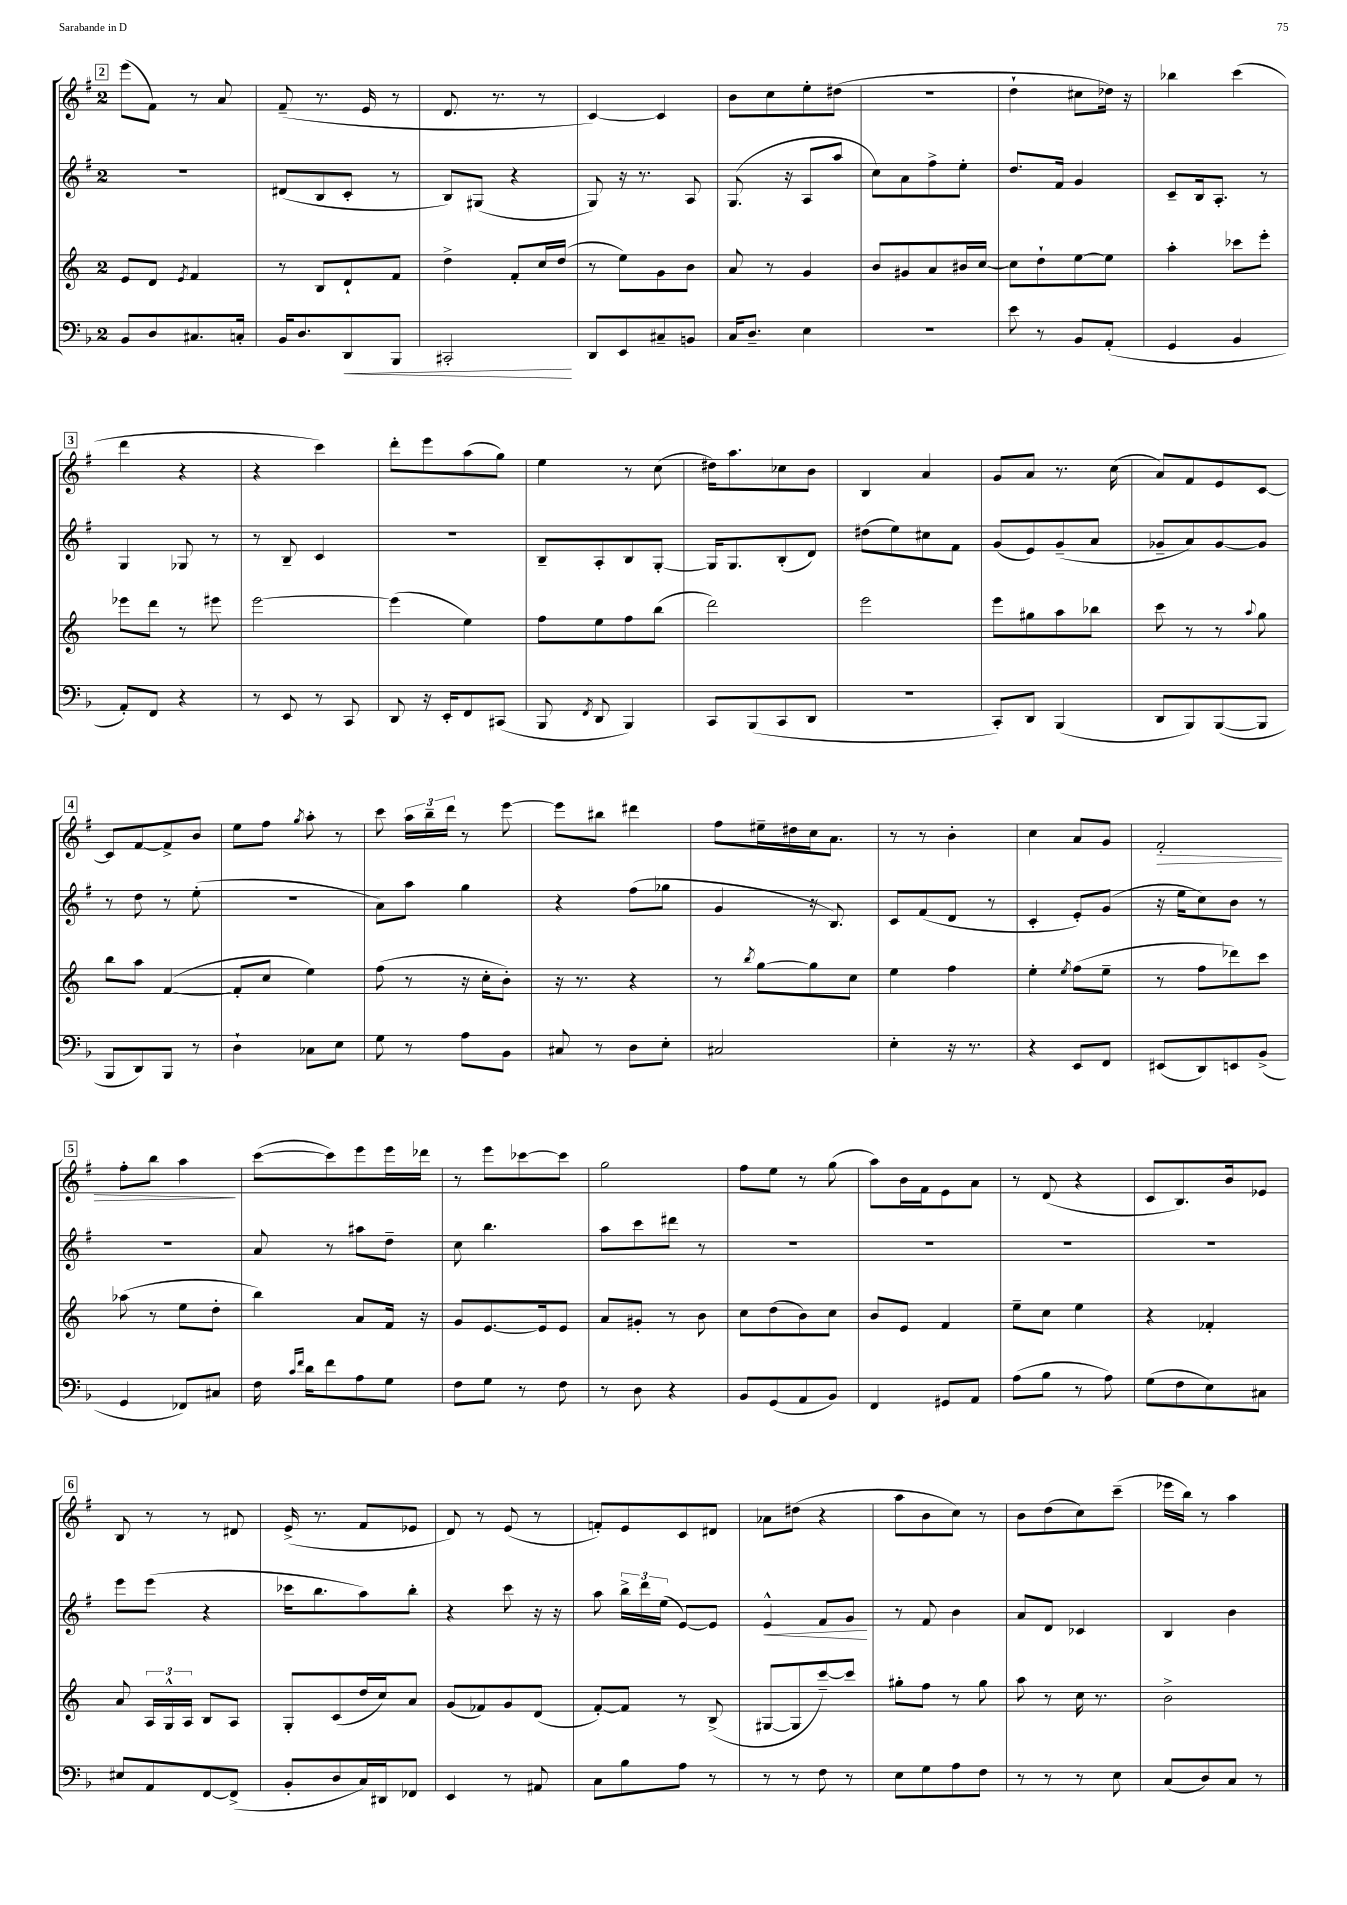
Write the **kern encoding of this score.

**kern	**kern	**kern	**kern
*staff4	*staff3	*staff2	*staff1
*clefF4	*clefG2	*clefG2	*clefG2
*k[b-]	*k[]	*k[f#]	*k[f#]
*M2/4	*M2/4	*M2/4	*M2/4
8BB-/L	8e/L	2r	(8eee\L
8D/	8d/J	.	8f#\J)
.	8qe/	.	.
8.C#/	4f/	.	8r
.	.	.	8a/
16C'/Jk	.	.	.
=	=	=	=
16BB-/LK	8r	(8d#/L	(8f#~/
8.D/	.	.	.
.	8B/L	8B/	8.r
8DD/	8d`/	8c'/J	.
.	.	.	16e/
8BBB-/J	8f/J	8r	8r
=	=	=	=
2CC#'/	4dd^\	8B/L)	8.d/
.	.	(8G#/J	.
.	.	.	8.r
.	8f'/L	4r	.
.	16cc/L	.	8r
.	(16dd/JJ	.	.
=	=	=	=
8DD/L	8r	8G/)	[4c/)
8EE/	8ee\L)	16r	.
.	.	8.r	.
8C#~/	8g\	.	4c/]
8BB/J	8b\J	8A/	.
=	=	=	=
16C/LK	8a/	(8.G/	8b\L
8.D~/J	.	.	.
.	8r	.	8cc\
.	.	16r	.
4E\	4g/	8A/L	8ee'\
.	.	8aa/J	(8dd#\J
=	=	=	=
2r	8b/L	8cc\L)	2r
.	8g#/	8a\	.
.	8a/	8ff#^\	.
.	16b#/L	8ee'\J	.
.	[16cc/JJ	.	.
=	=	=	=
8e\	8cc\]L	8.dd/L	4dd`\
8r	8dd`\	.	.
.	.	16f#/Jk	.
8BB-/L	[8ee\	4g/	8cc#\L
(8AA'/J	8ee\]J	.	16dd-\Jk)
.	.	.	16r
=	=	=	=
4GG/	4aa'\	8c~/L	4bb-\
.	.	16B/k	.
.	.	8.A'/J	.
4BB-/	8ccc-\L	.	(4ccc\
.	8eee'\J	8r	.
=	=	=	=
8AA'/L)	8eee-\L	4G/	4ddd\
8FF/J	8ddd\J	.	.
4r	8r	8G-/	4r
.	8eee#\	8r	.
=	=	=	=
8r	[2eee\	8r	4r
8EE/	.	8B~/	.
8r	.	4c/	4ccc\)
8CC/	.	.	.
=	=	=	=
8DD/	(4eee\]	2r	8ddd'\L
16r	.	.	8eee\
16EE'/LK	.	.	.
8FF/	4ee\)	.	(8aa\
(8CC#/J	.	.	8gg\J)
=	=	=	=
8BBB-/	8ff\L	8B~/L	4ee\
8qFF/	.	.	.
8DD/	8ee\	8A'/	.
4BBB-/)	8ff\	8B/	8r
.	(8bb\J	[8G'/J	(8cc\
=	=	=	=
8CC/L	2ddd\)	16G/]LK	16dd#\LK)
.	.	8.G/	8.aa\
(8BBB-/	.	.	.
8CC/	.	(8B'/	8cc-\
8DD/J	.	8d/J)	8b\J
=	=	=	=
2r	2eee\	(8dd#\L	4B/
.	.	8ee\)	.
.	.	8cc#\	4a/
.	.	8f#\J	.
=	=	=	=
8CC'/L)	8eee\L	(8g/L	8g/L
8DD/J	8gg#\	8e/)	8a/J
(4BBB-/	8aa\	(8g~/	8.r
.	8bb-\J	8a/J	.
.	.	.	(16cc\
=	=	=	=
8DD/L	8ccc\	8g-~/L	8a/L)
8BBB-/)	8r	8a/)	8f#/
([8BBB-/	8r	[8g-/	8e/
.	8qqaa/	.	.
8BBB-/]J	8gg\	8g-/]J	[8c/J
=	=	=	=
8BBB-/L	8bb\L	8r	8c/]L
8DD/)	8aa\J	8dd\	[8f#/
8BBB-/J	([4f/	8r	8f#^/]
8r	.	(8ee'\	8b/J
=	=	=	=
4D`\	8f'/]L	2r	8ee\L
.	8cc/J	.	8ff#\J
.	.	.	8qgg/
8C-\L	4ee\)	.	8aa'\
8E\J	.	.	8r
=	=	=	=
8G\	(8ff\	8a\L)	8ccc\
8r	8r	8aa\J	24aa\LL
.	.	.	24bb~\
.	.	.	24ddd\JJ
8A\L	16r	4gg\	8r
.	16cc'\LK	.	.
8BB-\J	8b'\J)	.	[8eee\
=	=	=	=
8C#/	16r	4r	8eee\]L
.	8.r	.	.
8r	.	.	8bb#\J
8D\L	4r	(8ff#\L	4ddd#\
8E'\J	.	8gg-\J	.
=	=	=	=
2C#/	8r	4g/	8ff#\L
.	8qbb/	.	.
.	[8gg\L	.	16ee#~\L
.	.	.	16dd#\
.	8gg\]	16r	16cc\J
.	.	8.B/)	8.a\J
.	8cc\J	.	.
=	=	=	=
4E'\	4ee\	8c/L	8r
.	.	(8f#/	8r
16r	4ff\	8d/J	4b'\
8.r	.	.	.
.	.	8r	.
=	=	=	=
4r	4ee'\	4c'/	4cc\
.	8qee/	.	.
8EE/L	(8ff\L	8e'/L)	8a/L
8FF/J	8ee~\J	(8g/J	8g/J
=	=	=	=
(8EE#/L	8r	16r	2f#'/
.	.	16ee\LK	.
8DD/)	8ff\L	8cc\)	.
8EE/	8ddd-\)	8b\J	.
(8BB-^/J	8ccc\J	8r	.
=	=	=	=
4GG/	(8aa-\	2r	8ff#'\L
.	8r	.	8bb\J
8FF-/L)	8ee\L	.	4aa\
8C#/J	8dd'\J	.	.
=	=	=	=
16F\	4bb\)	8a/	([8ccc\L
16qqc/LL	.	.	.
16qqf/JJ	.	.	.
16d\LK	.	.	.
8f\	.	8r	8ccc\])
8A\	8a/L	8aa#\L	8eee\
8G\J	16f/Jk	8dd~\J	16eee\L
.	16r	.	16ddd-\JJ
=	=	=	=
8F\L	8g/L	8cc\	8r
8G\J	[8.e/	4.bb\	8eee\L
8r	.	.	[8ccc-\
.	16e/]k	.	.
8F\	8e/J	.	8ccc-\]J
=	=	=	=
8r	8a/L	8aa\L	2gg\
8D\	8g#'/J	8ccc\	.
4r	8r	8ddd#\J	.
.	8b\	8r	.
=	=	=	=
8BB-/L	8cc\L	2r	8ff#\L
(8GG/	(8dd\	.	8ee\J
8AA/	8b\)	.	8r
8BB-/J)	8cc\J	.	(8gg\
=	=	=	=
4FF/	8b/L	2r	8aa\L)
.	8e/J	.	16b\L
.	.	.	16f#\J
8GG#/L	4f/	.	8e\
8AA/J	.	.	8a\J
=	=	=	=
(8A\L	8ee~\L	2r	8r
8B-\J	8cc\J	.	(8d/
8r	4ee\	.	4r
8A\)	.	.	.
=	=	=	=
(8G\L	4r	2r	8c/L
8F\	.	.	8.B/)
8E\)	4f-'/	.	.
.	.	.	16b/k
8C#\J	.	.	8e-/J
=	=	=	=
8E#/L	8a/	8eee\L	8B/
8AA/	24A/LL	(8eee\J	8r
.	24G^^/	.	.
.	24A/JJ	.	.
[8FF/	8B/L	4r	8r
(8FF^/]J	8A/J	.	8d#/
=	=	=	=
8BB-'/L	8G'/L	16ccc-\LK	(16e^/
.	.	8.bb\	8.r
8D/	(8c/	.	.
16C/L)	16dd/L	8aa\)	8f#/L
16DD#/J	16cc/J)	.	.
8FF-/J	8a/J	8bb'\J	8e-/J
=	=	=	=
4EE/	(8g/L	4r	8d/)
.	8f-/)	.	8r
8r	8g/	8ccc\	(8e/
8AA#/	(8d/J	16r	8r
.	.	16r	.
=	=	=	=
8C\L	[8f'/L)	8aa\	8f'/L)
8B-\	8f/]J	24bb^\LL	8e/
.	.	24ddd\	.
.	.	(24ee\JJ	.
8A\J	8r	[8e/L)	8c/
8r	(8B^/	8e/]J	8d#/J
=	=	=	=
8r	[8G#/L	4e^^/	8a-\L
8r	8G#/]	.	(8dd#\J
8F\	[8ccc~/)	8f#/L	4r
8r	8ccc/]J	8g/J	.
=	=	=	=
8E\L	8gg#'\L	8r	8aa\L
8G\	8ff\J	8f#/	8b\
8A\	8r	4b\	8cc\J)
8F\J	8gg#\	.	8r
=	=	=	=
8r	8aa\	8a/L	8b\L
8r	8r	8d/J	(8dd\
8r	16cc\	4c-/	8cc\)
.	8.r	.	.
8E\	.	.	(8ccc~\J
=	=	=	=
(8C/L	2b^\	4B/	16eee-\LL
.	.	.	16bb\JJ)
8D/)	.	.	8r
8C/J	.	4b\	4aa\
8r	.	.	.
==	==	==	==
*-	*-	*-	*-
